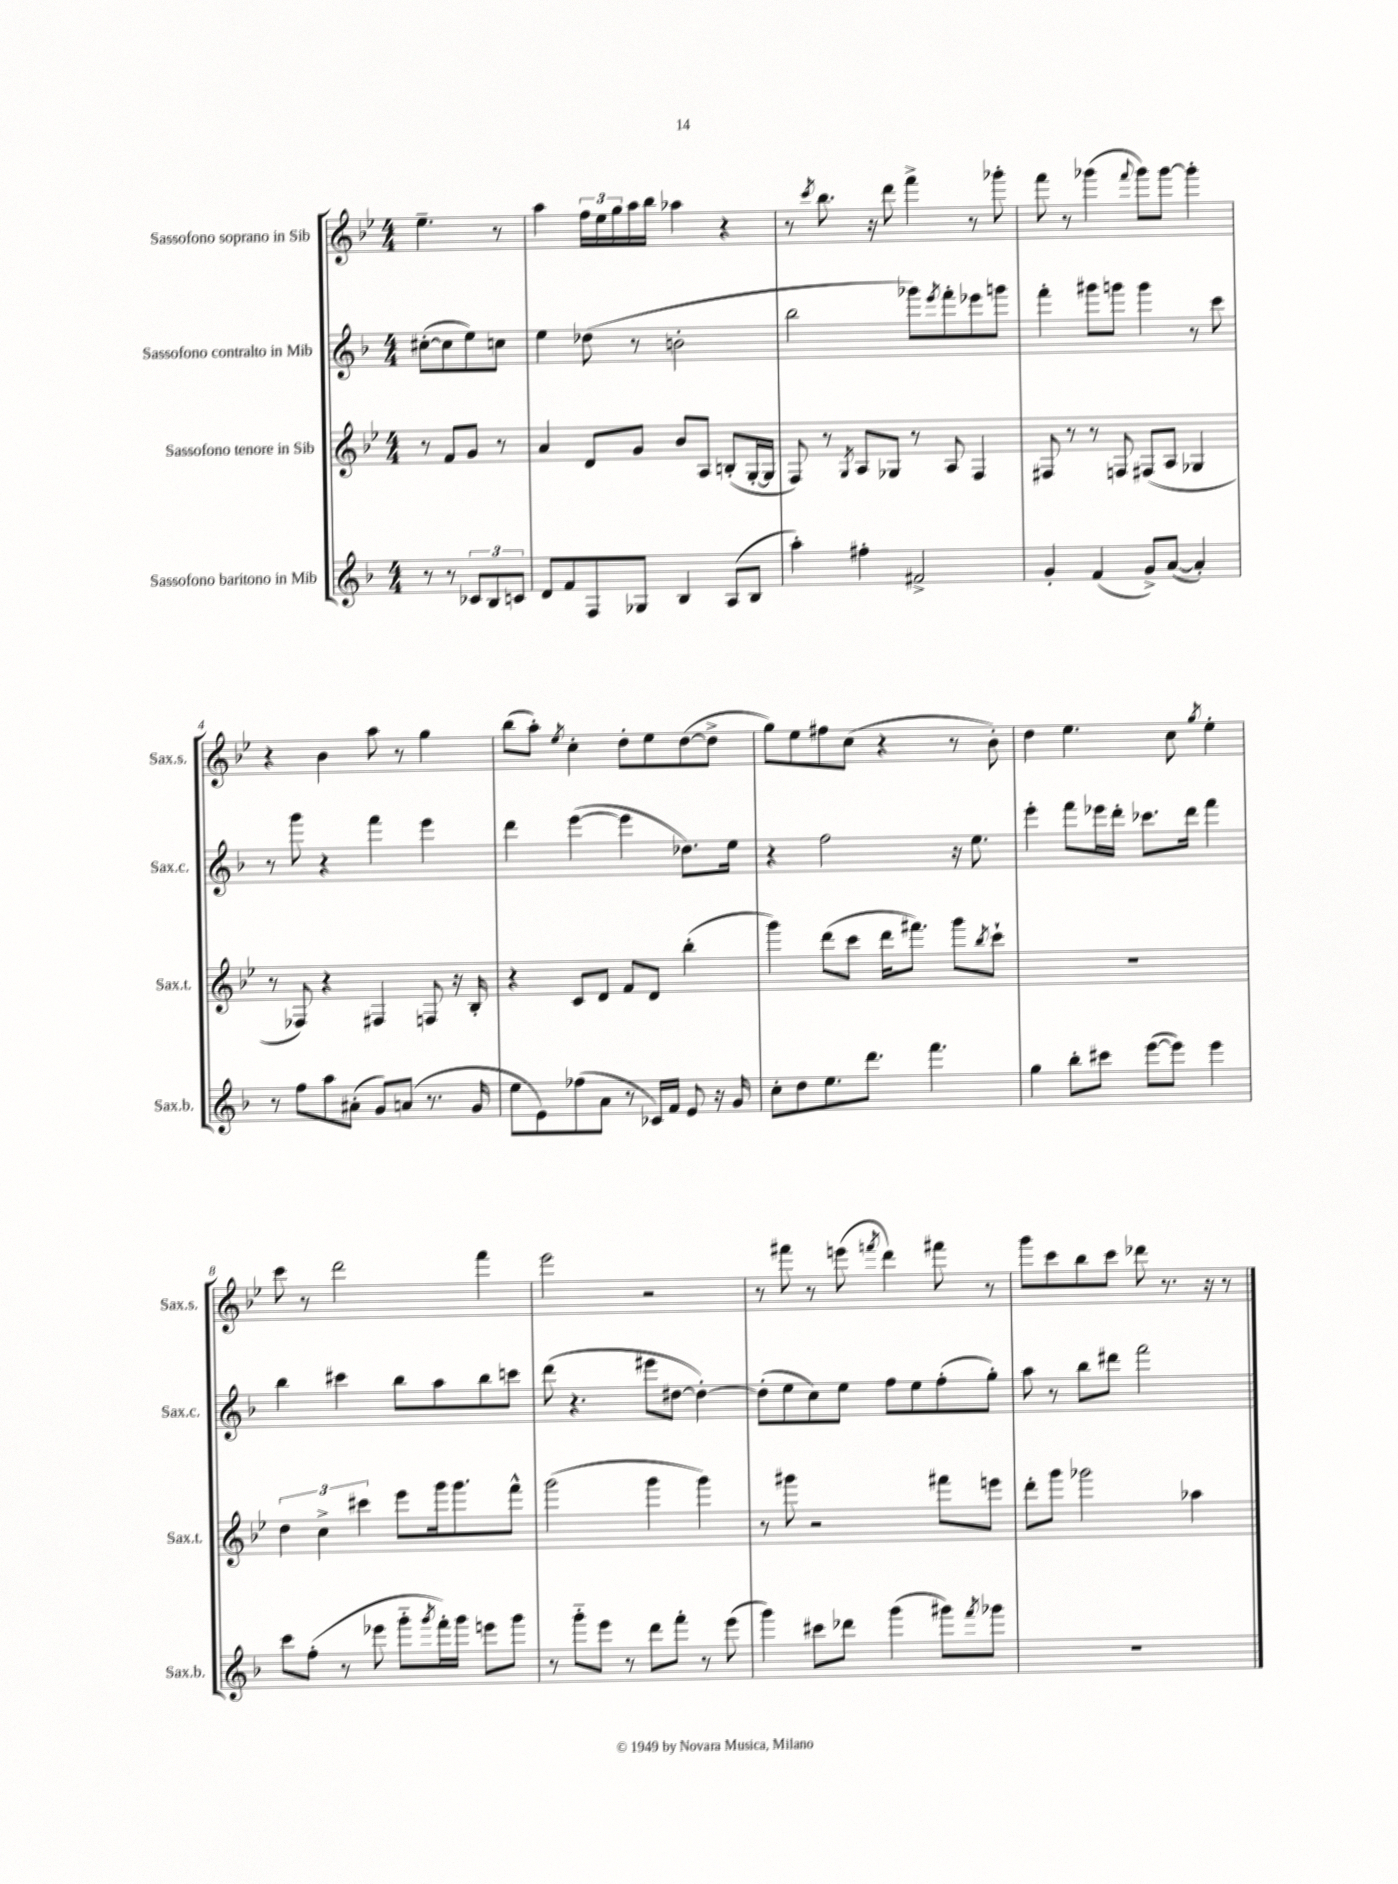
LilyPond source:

<<
\new StaffGroup <<
\new Staff = "s0" \with { instrumentName = "Sassofono soprano in Sib" shortInstrumentName = "Sax.s." } {
    \clef treble \key bes \major \numericTimeSignature \time 4/4 \partial 2
    ees''4.-- r8 |
    a''4 \tuplet 3/2 { f''16 ees''16 g''16 } a''16 bes''16 aes''4 r4 |
    r8 \acciaccatura { c'''8 } bes''8. r16 d'''8 f'''4-> r8 ges'''8-. |
    f'''8 r8 ges'''4( \appoggiatura { f'''8 } ges'''8) ges'''8~ ges'''4-. |
    r4 bes'4 a''8 r8 g''4 |
    bes''8( a''8-.) \acciaccatura { ees''8 } c''4-. d''8-. ees''8 d''8~( d''8-> |
    g''8) ees''8 fis''8 c''8( r4 r8 bes'8-.) |
    d''4 ees''4. c''8 \acciaccatura { g''8 } ees''4-. |
    c'''8 r8 d'''2 f'''4 |
    ees'''2 r2 |
    r8 fis'''8 r8 e'''8( \acciaccatura { f'''8 } d'''4) fis'''8 r8 |
    g'''8 c'''8 bes''8 c'''8 des'''8 r8. r16 r8 \bar "|." |
}
\new Staff = "s1" \with { instrumentName = "Sassofono contralto in Mib" shortInstrumentName = "Sax.c." } {
    \clef treble \key f \major \numericTimeSignature \time 4/4 \partial 2
    cis''8~-.( cis''8 e''8) c''8 |
    e''4 des''8( r8 b'2-. |
    bes''2 ges'''8) \acciaccatura { e'''8 } f'''8-. ees'''8 g'''8 |
    f'''4-. gis'''8 g'''8 g'''4 r8 c'''8 |
    r8 g'''8 r4 f'''4 e'''4 |
    d'''4 e'''4~( e'''4 des''8.) e''16 |
    r4 f''2 r16 e''8. |
    e'''4-. f'''8 ees'''16 d'''16-. ces'''8. d'''16 f'''4 |
    bes''4 cis'''4 bes''8 a''8 bes''8 c'''8 |
    d'''8( r4. eis'''8 dis''8~ dis''4~-.) |
    dis''8-.( e''8 c''8) e''8 f''8 e''8 f''8-.( g''8-.) |
    a''8 r8 bes''8 dis'''8 f'''2 \bar "|." |
}
\new Staff = "s2" \with { instrumentName = "Sassofono tenore in Sib" shortInstrumentName = "Sax.t." } {
    \clef treble \key bes \major \numericTimeSignature \time 4/4 \partial 2
    r8 f'8 g'8 r8 |
    a'4 d'8 g'8 bes'8 a8 b8-.( g16~-. g16 |
    f8) r8 \acciaccatura { g8 } a8 ges8 r8 a8 f4 |
    fis8 r8 r8 f8 fis8( a8 ges4 |
    r8 fes8) r4 fis4 f8 r16 bes16-. |
    r4 c'8 d'8 f'8 d'8 bes''4-.( |
    g'''4) d'''8( c'''8 d'''16 fis'''8.) g'''8 \acciaccatura { bes''8 } c'''8-! |
    R1 |
    \tuplet 3/2 { d''4 c''4-> cis'''4 } ees'''8 g'''16 g'''8. f'''8-^ |
    g'''2( g'''4 g'''4) |
    r8 gis'''8 r2 fis'''8 e'''8 |
    d'''8-. g'''8 ges'''2 aes''4 \bar "|." |
}
\new Staff = "s3" \with { instrumentName = "Sassofono baritono in Mib" shortInstrumentName = "Sax.b." } {
    \clef treble \key f \major \numericTimeSignature \time 4/4 \partial 2
    r8 r8 \tuplet 3/2 { ces'8 bes8 c'8 } |
    d'8 f'8 f8 ges8 bes4 a8( bes8 |
    a''4-.) fis''4-. fis'2-> |
    g'4-. f'4( g'8->) a'8~( a'4-.) |
    r8 f''8 a''8 ais'8-.( g'8) a'8( r8. g'16 |
    e''8 e'8) fes''8( a'8 r8 ces'16) f'16 e'8 r16 g'16 |
    c''8-. d''8 e''8. d'''8. f'''4. |
    g''4 bes''8-. cis'''8 e'''8~( e'''8) e'''4 |
    c'''8 f''8-.( r8 ees'''8 g'''8-_ \acciaccatura { g'''8 } f'''16-.) g'''16 e'''8 g'''8 |
    r8 g'''8-_ e'''8 r8 d'''8 f'''8-. r8 e'''8( |
    g'''4) cis'''8 des'''8 g'''4( gis'''8) \acciaccatura { f'''8 } ges'''8 |
    R1 \bar "|." |
}
>>
>>
